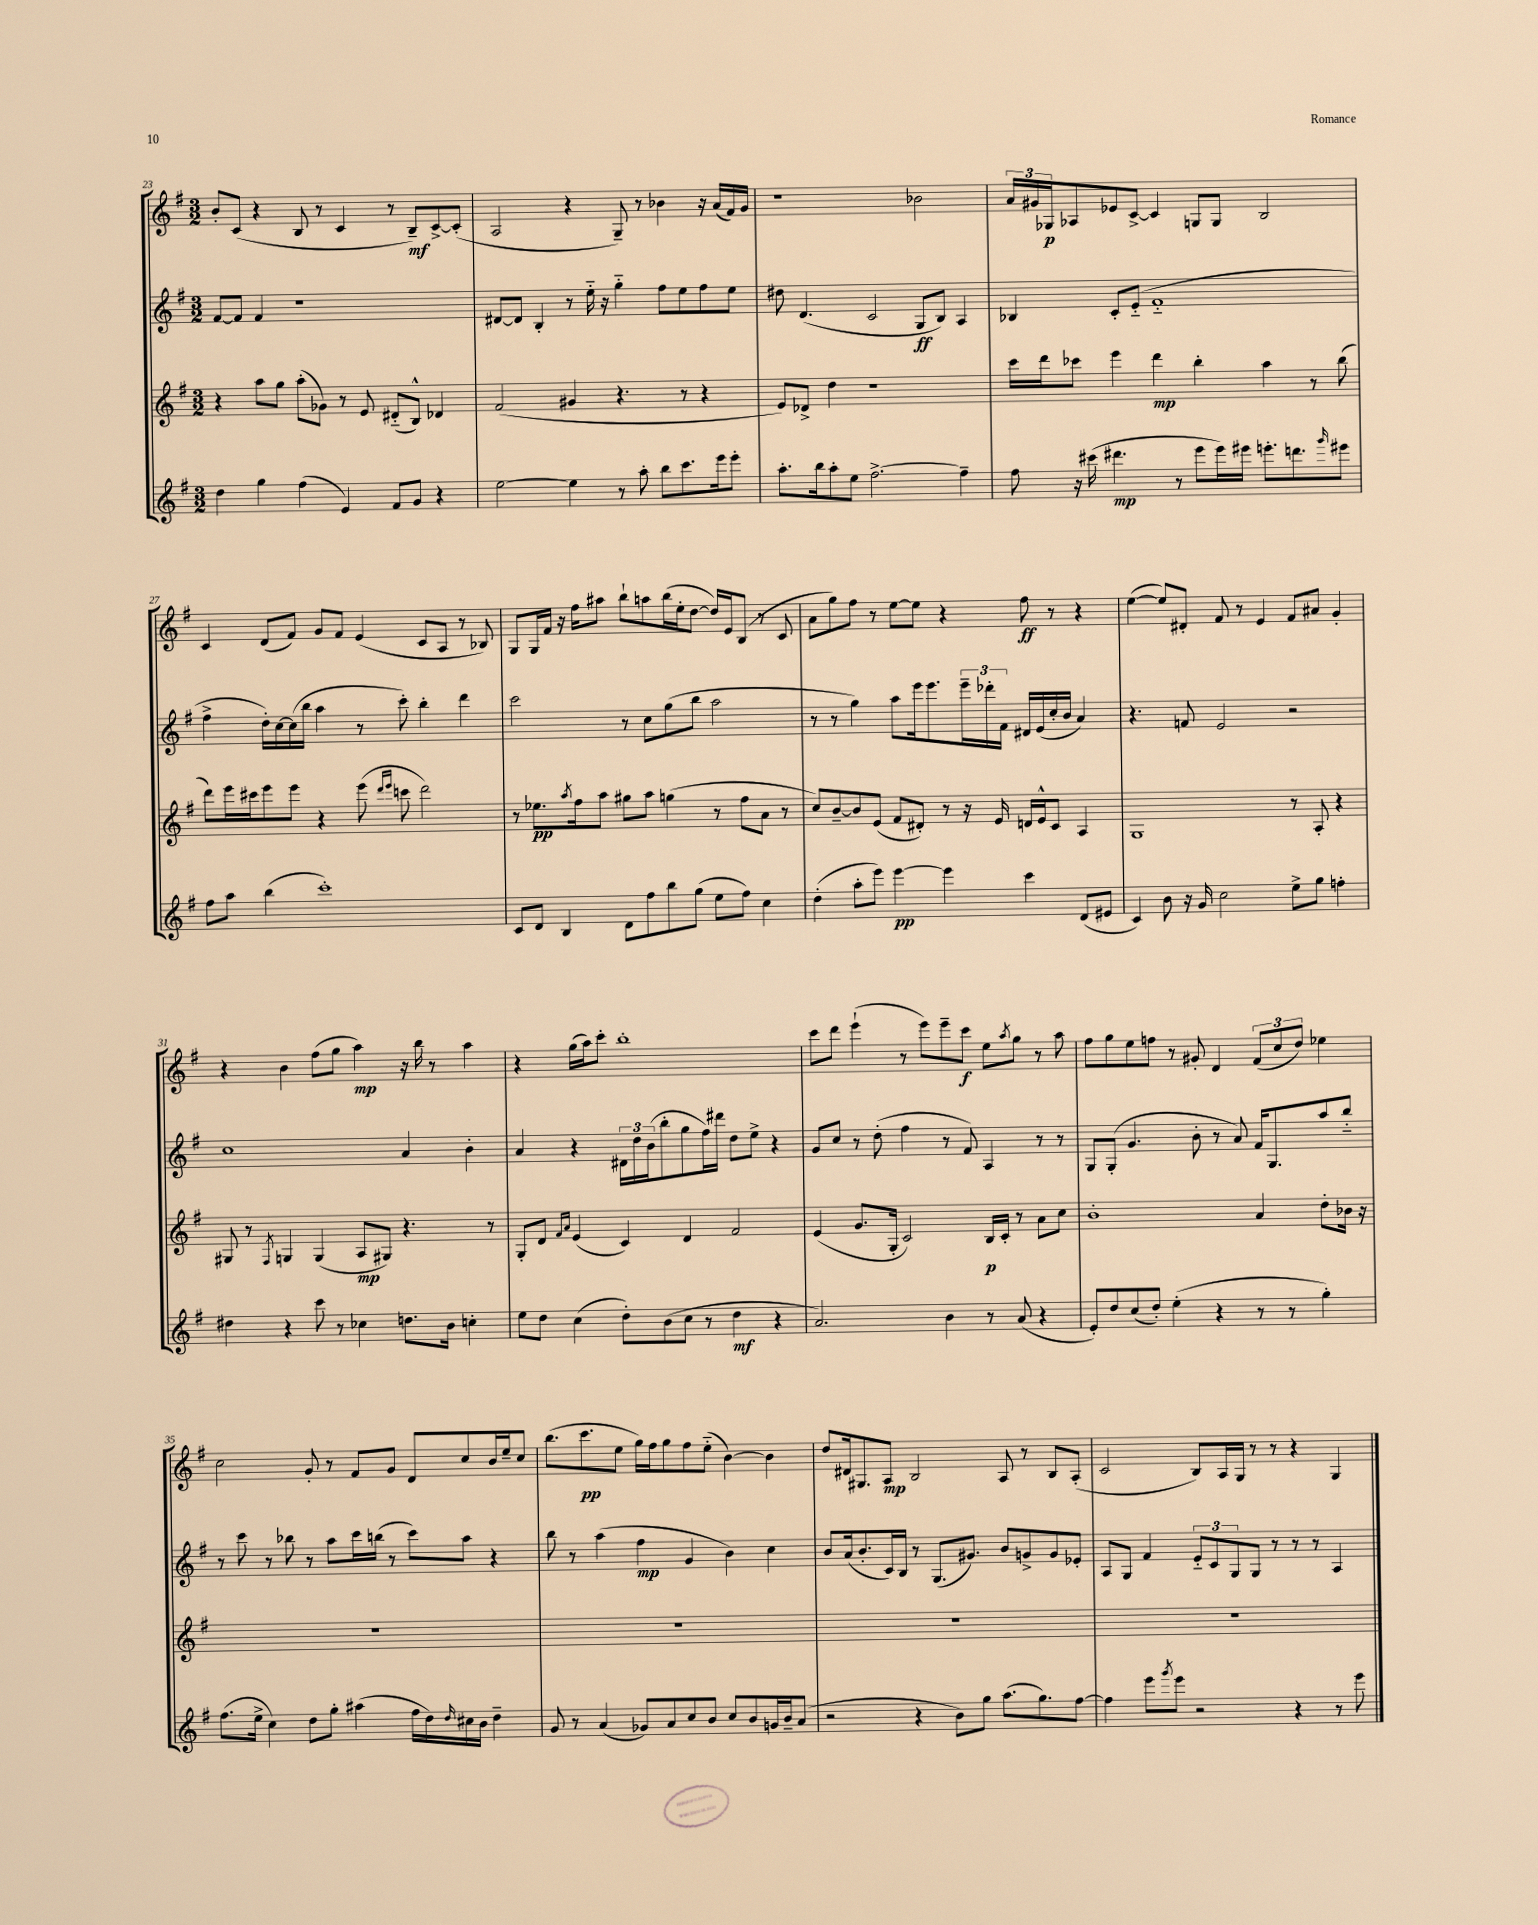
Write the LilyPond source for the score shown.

<<
\new StaffGroup <<
\new Staff = "s0" {
    \clef treble \key g \major \numericTimeSignature \time 3/2
    b'8-. c'8( r4 b8 r8 c'4 r8 b8--\mf) c'8~-> c'8-.( |
    a2 r4 g8--) r8 bes'4 r16 a'16( fis'16) g'16 |
    r1 bes'2 |
    \tuplet 3/2 { a'16 gis'16 ges16\p } aes8 ees'8 c'8~-> c'4 g8 g8 b2 |
    c'4 d'8( fis'8) g'8 fis'8 e'4( c'8 a8 r8 bes8) |
    g8 g16 fis'16 r16 fis''16 ais''8 b''8-! a''8 b''16( e''16-. d''8~ d''16) e'16 b8( r8 c'8 |
    a'8 g''8) fis''8 r8 e''8~ e''8 r4 fis''8\ff r8 r4 |
    e''4~( e''8) dis'8-. fis'8 r8 e'4 fis'8 ais'8 g'4-. |
    r4 b'4 fis''8( g''8 a''4\mp) r16 b''16 r8 a''4 |
    r4 g''16( a''16) c'''8-. b''1-. |
    c'''8 d'''8 e'''4-!( r8 e'''8) e'''8-- c'''8\f e''8 \acciaccatura { a''8 } g''8 r8 a''8 |
    fis''8 g''8 e''8 f''8 r8 gis'8-. d'4 \tuplet 3/2 { fis'8( c''8 d''8) } ees''4 |
    c''2 g'8-. r8 fis'8 g'8 d'8 c''8 b'16 e''16-- c''8 |
    b''8.( c'''8.\pp e''8 g''16) fis''16 g''8 fis''8 e''8-_( b'4~) b'4 |
    d''8 dis'16 gis8. a8\mp b2 a8 r8 b8 a8-.( |
    c'2 b8) a16 g16 r8 r8 r4 g4 \bar "|." |
}
\new Staff = "s1" {
    \clef treble \key g \major \numericTimeSignature \time 3/2
    fis'8~ fis'8 fis'4 r1 |
    dis'8~ dis'8 b4-. r8 e''16-_ r16 g''4-_ fis''8 e''8 fis''8 e''8 |
    dis''8 d'4.( c'2 g8\ff b8) a4 |
    bes4 c'8-. e'8-_( fis'1-_ |
    fis''4-> d''16-.) c''16~ c''16( b''16 a''4 r8 c'''8-.) b''4-. d'''4 |
    c'''2 r8 c''8 g''8( b''8 a''2 |
    r8 r8 g''4) a''8 e'''16 e'''8. \tuplet 3/2 { e'''16-- des'''16-. fis'16 } dis'16 e'16( c''16-. b'16 a'4) |
    r4. f'8 e'2 r2 |
    c''1 a'4 b'4-. |
    a'4 r4 \tuplet 3/2 { dis'16 d''16 b'16( } b''8-. g''8 fis''16) dis'''16 d''8 e''8-> r4 |
    g'8 c''8 r8 d''8-.( fis''4 r8 fis'8) a4 r8 r8 |
    g8 g8-.( g'4. b'8-. r8 a'8) fis'16 g8. a''8 b''8-_ |
    r8 c'''8 r8 bes''8 r8 a''8 c'''16 b''16( r8 c'''8) a''8 r4 |
    b''8 r8 a''4( fis''4\mp g'4 b'4) c''4 |
    b'8 a'16( b'8.-. c'16) b16 r8 g8.( gis'8.) b'8 g'8-> g'8 ees'8-. |
    a8 g8 fis'4 \tuplet 3/2 { e'8-_ c'8 g8 } g8 r8 r8 r8 a4 \bar "|." |
}
\new Staff = "s2" {
    \clef treble \key g \major \numericTimeSignature \time 3/2
    r4 a''8 g''8 a''8-.( ges'8) r8 e'8 dis'8-_( b8-^) des'4 |
    fis'2( gis'4 r4. r8 r4 |
    e'8) des'8-> d''4 r1 |
    c'''16 d'''16 ces'''8 e'''4 d'''4\mp b''4-. a''4 r8 b''8( |
    d'''8) e'''16 cis'''16 e'''8 e'''8 r4 e'''8( \grace { d'''16 e'''16 } c'''8 d'''2) |
    r8 ees''8.\pp \acciaccatura { a''8 } fis''16 a''8 gis''8 a''8 g''4( r8 fis''8 a'8 r8 |
    c''8) b'8~-- b'8 e'8( fis'8 dis'8-.) r8 r16 e'16 d'16 e'16-^ c'8 a4 |
    g1 r8 a8-. r4 |
    gis8 r8 \acciaccatura { fis8 } g4 g4( a8\mp gis8) r4. r8 |
    g8-. d'8 \grace { fis'16 a'16 } e'4( c'4) d'4 fis'2 |
    e'4( g'8. g16-. c'2) b16\p c'16-. r8 a'8 c''8 |
    b'1-. a'4 d''8-. bes'16 r16 |
    R1. |
    R1. |
    R1. |
    R1. \bar "|." |
}
\new Staff = "s3" {
    \clef treble \key g \major \numericTimeSignature \time 3/2
    d''4 g''4 fis''4( e'4) fis'8 g'8 r4 |
    e''2~ e''4 r8 a''8-. b''8 c'''8. e'''16 e'''8-. |
    a''8.-. b''16 a''8-. e''8 fis''2.~-> fis''4-- |
    fis''8 r16 cis'''16( dis'''4.\mp r8 e'''8 e'''16) eis'''16 e'''8.-. d'''8. \grace { g'''16 } eis'''8 |
    fis''8 a''8 b''4( c'''1-.) |
    c'8 d'8 b4 d'8 fis''8 b''8 g''8( e''8 fis''8) c''4 |
    d''4-.( a''8-. e'''8) e'''4~\pp e'''4 c'''4 d'8( eis'8 |
    c'4) b'8 r16 g'16 c''2 e''8-> g''8 f''4-. |
    dis''4 r4 c'''8 r8 ces''4 d''8. b'16 c''4-. |
    e''8 d''8 c''4( d''8-.) b'8( c''8 r8 d''4\mf r4 |
    a'2.) b'4 r8 a'8( r4 |
    e'8-.) d''8 c''8( d''8-.) e''4-.( r4 r8 r8 g''4-.) |
    fis''8.( e''16-> c''4) d''8 g''8-. ais''4( fis''16 d''16) \grace { d''16 } cis''16 b'16 d''4-- |
    g'8 r8 a'4( ges'8) a'8 c''8 b'8 c''8 b'8 g'16 b'16-- a'8( |
    r2 r4 b'8) g''8 a''8.( g''8.) fis''8~ |
    fis''4 e'''8 \acciaccatura { g'''8 } e'''8 r2 r4 r8 e'''8 \bar "|." |
}
>>
>>
\layout { \context { \Score currentBarNumber = #23 } }
